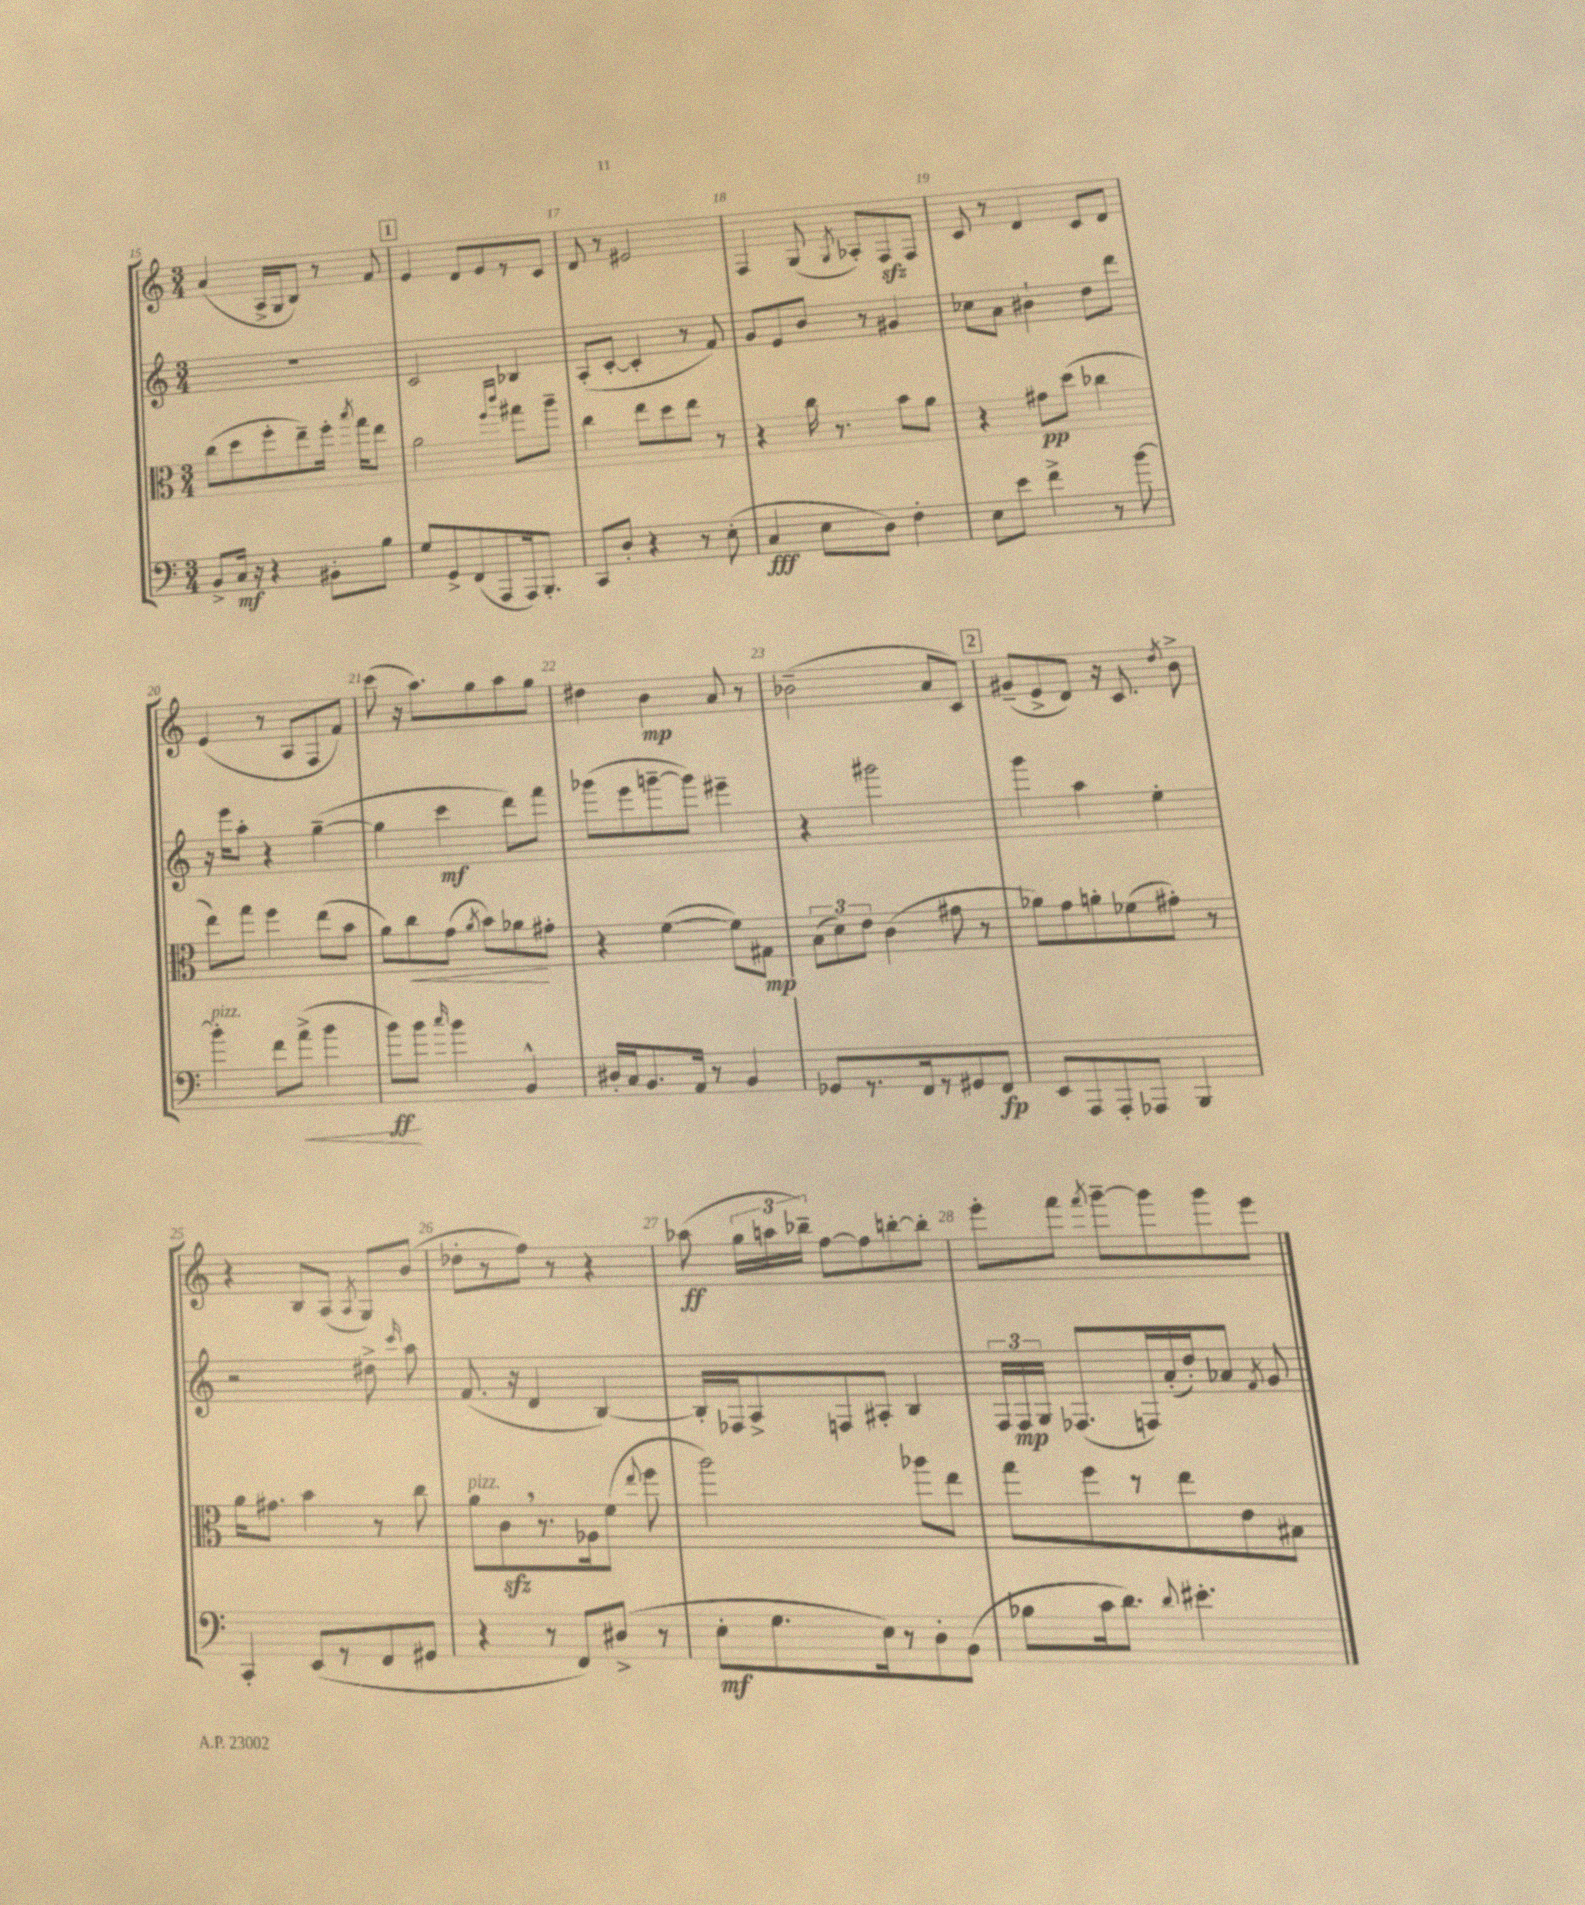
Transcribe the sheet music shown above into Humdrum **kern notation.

**kern	**dynam	**kern	**dynam	**kern	**dynam	**kern	**dynam
*part4	*part4	*part3	*part3	*part2	*part2	*part1	*part1
*staff4	*staff4	*staff3	*staff3	*staff2	*staff2	*staff1	*staff1
*clefF4	*	*clefC3	*	*clefG2	*	*clefG2	*
*k[]	*	*k[]	*	*k[]	*	*k[]	*
*M3/4	*	*M3/4	*	*M3/4	*	*M3/4	*
=15	=15	=15	=15	=15	=15	=15	=15
8BB^/L	.	(8cc\L	.	2.r	.	(4a/	.
16C/Jk	mf	8dd\	.	.	.	.	.
16r	.	.	.	.	.	.	.
4r	.	8ff'\	.	.	.	16A^/LL	.
.	.	.	.	.	.	16G/J	.
.	.	8ee~\)	.	.	.	8B/J)	.
8BB#X'\L	.	16ff'\Jk	.	.	.	8r	.
.	.	8qbb/	.	.	.	.	.
.	.	16gg\KL	.	.	.	.	.
8B\J	.	8ee\J	.	.	.	8f/	.
!!LO:REH:place=s1:t=1
=16	=16	=16	=16	=16	=16	=16	=16
8G/L	.	2a\	.	2c/	.	4e/	.
8GG^/	.	.	.	.	.	.	.
(8FF/	.	.	.	.	.	8d/L	.
8AAA/	.	.	.	.	.	8e/	.
.	.	16qqff/LL	.	.	.	.	.
.	.	16qqccc/JJ	.	.	.	.	.
16AAA/k)	.	8gg#X\L	.	4B-X/	.	8r	.
8.BBB'/J	.	.	.	.	.	.	.
.	.	8aa~\J	.	.	.	8c/J	.
=17	=17	=17	=17	=17	=17	=17	=17
8CC/L	.	4cc\	.	(8A'/L	.	8d/	.
8D'/J	.	.	.	[8c'/J	.	8r	.
4r	.	8ee\L	.	4c'/]	.	2e#X/	.
.	.	8dd\	.	.	.	.	.
8r	.	8ee\J	.	8r	.	.	.
(8E'\	.	8r	.	8f/)	.	.	.
=18	=18	=18	=18	=18	=18	=18	=18
4C/	fff	4r	.	8g/L	.	4F/	.
.	.	.	.	8e/	.	.	.
8E\L	.	16cc\	.	8b/J	.	(8G/	.
.	.	8.r	.	.	.	.	.
.	.	.	.	.	.	8qG/	.
8D\J)	.	.	.	8r	.	8A-X'/L)	.
4F'\	.	8b\L	.	4g#X/	.	8Fzz/	.
.	.	8a\J	.	.	.	8F/J	.
=19	=19	=19	=19	=19	=19	=19	=19
8E\L	.	4r	.	8cc-X\L	.	8c/	.
8e\J	.	.	.	8a\J	.	8r	.
4f^\	.	8g#X\L	pp	4b#X`\	.	4d/	.
.	.	(8dd\J	.	.	.	.	.
8r	.	4cc-X\	.	8dd\L	.	8c/L	.
[8b\	.	.	.	8ddd\J	.	8d/J	.
!!LO:LB:g=z
=20	=20	=20	=20	=20	=20	=20	=20
!LO:TX:a:i:t=pizz.	!	!	!	!	!	!	!
4b'\]	.	8ee\L)	.	16r	.	(4e/	.
.	.	.	.	16eee\KL	.	.	.
.	.	8gg\J	.	8aa'\J	.	.	.
8f\L	.	4ff\	.	4r	.	8r	.
!	!LO:HP:b	!	!	!	!	!	!
(8a^\J	<	.	.	.	.	8A/L	.
4b\	.	(8ee\L	.	([4gg~\	.	8F/	.
.	.	8b\J	.	.	.	8f/J)	.
=21	=21	=21	=21	=21	=21	=21	=21
8b\L)	ff	8a\L)	.	4gg\]	.	(8ccc\	.
!	!	!	!LO:HP:b	!	!	!	!
8b\J	[	8cc\	<	.	.	16r	.
.	.	.	.	.	.	8.aa\L)	.
16qqcc/	.	.	.	.	.	.	.
4b\	.	(8g\J	.	4ccc\	mf	.	.
.	.	8qa/	.	.	.	.	.
.	.	8b\L)	.	.	.	8gg\	.
4BB^^/	.	8a-X\	.	8ddd\L)	.	8aa\	.
.	.	8g#X'\J	[	8fff\J	.	8gg\J	.
=22	=22	=22	=22	=22	=22	=22	=22
16D#X'/LL	.	4r	.	(8ggg-X\L	.	4dd#X\	.
16C/J	.	.	.	.	.	.	.
8.BB/	.	.	.	8eee\	.	.	.
.	.	([4f\	.	[8gggn~\	.	4b\	mp
16AA/Jk	.	.	.	.	.	.	.
8r	.	.	.	8ggg\J])	.	.	.
4BB/	.	8f\L])	.	4eee#X~\	.	8a/	.
.	.	8G#X\J	mp	.	.	8r	.
=23	=23	=23	=23	=23	=23	=23	=23
8GG-X/L	.	(12B\L	.	4r	.	(2b-X~\	.
.	.	12d\)	.	.	.	.	.
8.r	.	.	.	.	.	.	.
.	.	12e\J	.	.	.	.	.
.	.	(4c\	.	2ggg#X\	.	.	.
16FF/k	.	.	.	.	.	.	.
8r	.	.	.	.	.	.	.
8GG#X/	.	8g#X\	.	.	.	8a/L	.
8FF/J	fp	8r	.	.	.	8c/J)	.
!!LO:REH:place=s1:t=2
=24	=24	=24	=24	=24	=24	=24	=24
8EE/L	.	8a-X\L)	.	4ggg\	.	(8g#X~/L	.
8AAA/	.	8g\	.	.	.	8e^/	.
8AAA'/	.	8an'\	.	4aa\	.	8d/J)	.
8AAA-X/J	.	(8f-X\	.	.	.	16r	.
.	.	.	.	.	.	8.c/	.
4BBB/	.	8g#X'\J)	.	4ee'\	.	.	.
.	.	.	.	.	.	8qdd/	.
.	.	8r	.	.	.	8b^\	.
!!LO:LB:g=z
=25	=25	=25	=25	=25	=25	=25	=25
4CC'/	.	16a\KL	.	2r	.	4r	.
.	.	8.g#X\J	.	.	.	.	.
(8EE/L	.	4b\	.	.	.	8B/L	.
8r	.	.	.	.	.	(8A/J	.
.	.	.	.	.	.	8qA/	.
8FF/	.	8r	.	8dd#X^\	.	8G/L)	.
.	.	.	.	16qqccc/	.	.	.
8GG#X/J	.	8cc\	.	8aa\	.	(8b/J	.
=26	=26	=26	=26	=26	=26	=26	=26
!	!	!LO:TX:a:i:t=pizz.	!	!	!	!	!
4r	.	8a\L	.	(8.f/	.	8dd-X'\L	.
.	.	8czz,\	.	.	.	8r	.
.	.	.	.	16r	.	.	.
8r	.	8.r	.	4d/	.	8ff\J)	.
8FF/L)	.	.	.	.	.	8r	.
.	.	16A-X\k	.	.	.	.	.
(8D#X^/J	.	(8f\J	.	[4B/)	.	4r	.
.	.	8qqee/	.	.	.	.	.
8r	.	8ff\	.	.	.	.	.
=27	=27	=27	=27	=27	=27	=27	=27
8E'\L	mf	2aa\)	.	16B'/LL]	.	(8aa-X\	ff
.	.	.	.	16F-X/J	.	.	.
8.G\	.	.	.	8A^/	.	24gg\LL	.
.	.	.	.	.	.	24aan\	.
.	.	.	.	.	.	24bb-X~\JJ)	.
.	.	.	.	8Fn/	.	[8ff\L	.
16E\k)	.	.	.	.	.	.	.
8r	.	.	.	8A#X'/J	.	8ff\]	.
8D'\	.	8aa-X\L	.	4B/	.	[8bbn'\	.
(8BB\J	.	8ee\J	.	.	.	8bb'\J]	.
=28	=28	=28	=28	=28	=28	=28	=28
8B-X\L	.	8gg\L	.	24F/LL	.	8eee'\L	.
.	.	.	.	24F/	mp	.	.
.	.	.	.	24G/JJ	.	.	.
16c\k	.	8ff\	.	(8.F-X/L	.	8fff\J	.
8.d\J)	.	.	.	.	.	.	.
.	.	.	.	.	.	8qfff/	.
.	.	8r	.	.	.	[8ggg~\L	.
.	.	.	.	16Fn/L)	.	.	.
8qqd/	.	.	.	.	.	.	.
4.e#X'\	.	8ee\	.	(16a'/	.	8ggg\]	.
.	.	.	.	16dd'/J)	.	.	.
.	.	8e\	.	8a-X/J	.	8ggg\	.
.	.	.	.	8qf/	.	.	.
.	.	8B#X\J	.	8g/	.	8eee\J	.
==	==	==	==	==	==	==	==
*-	*-	*-	*-	*-	*-	*-	*-
